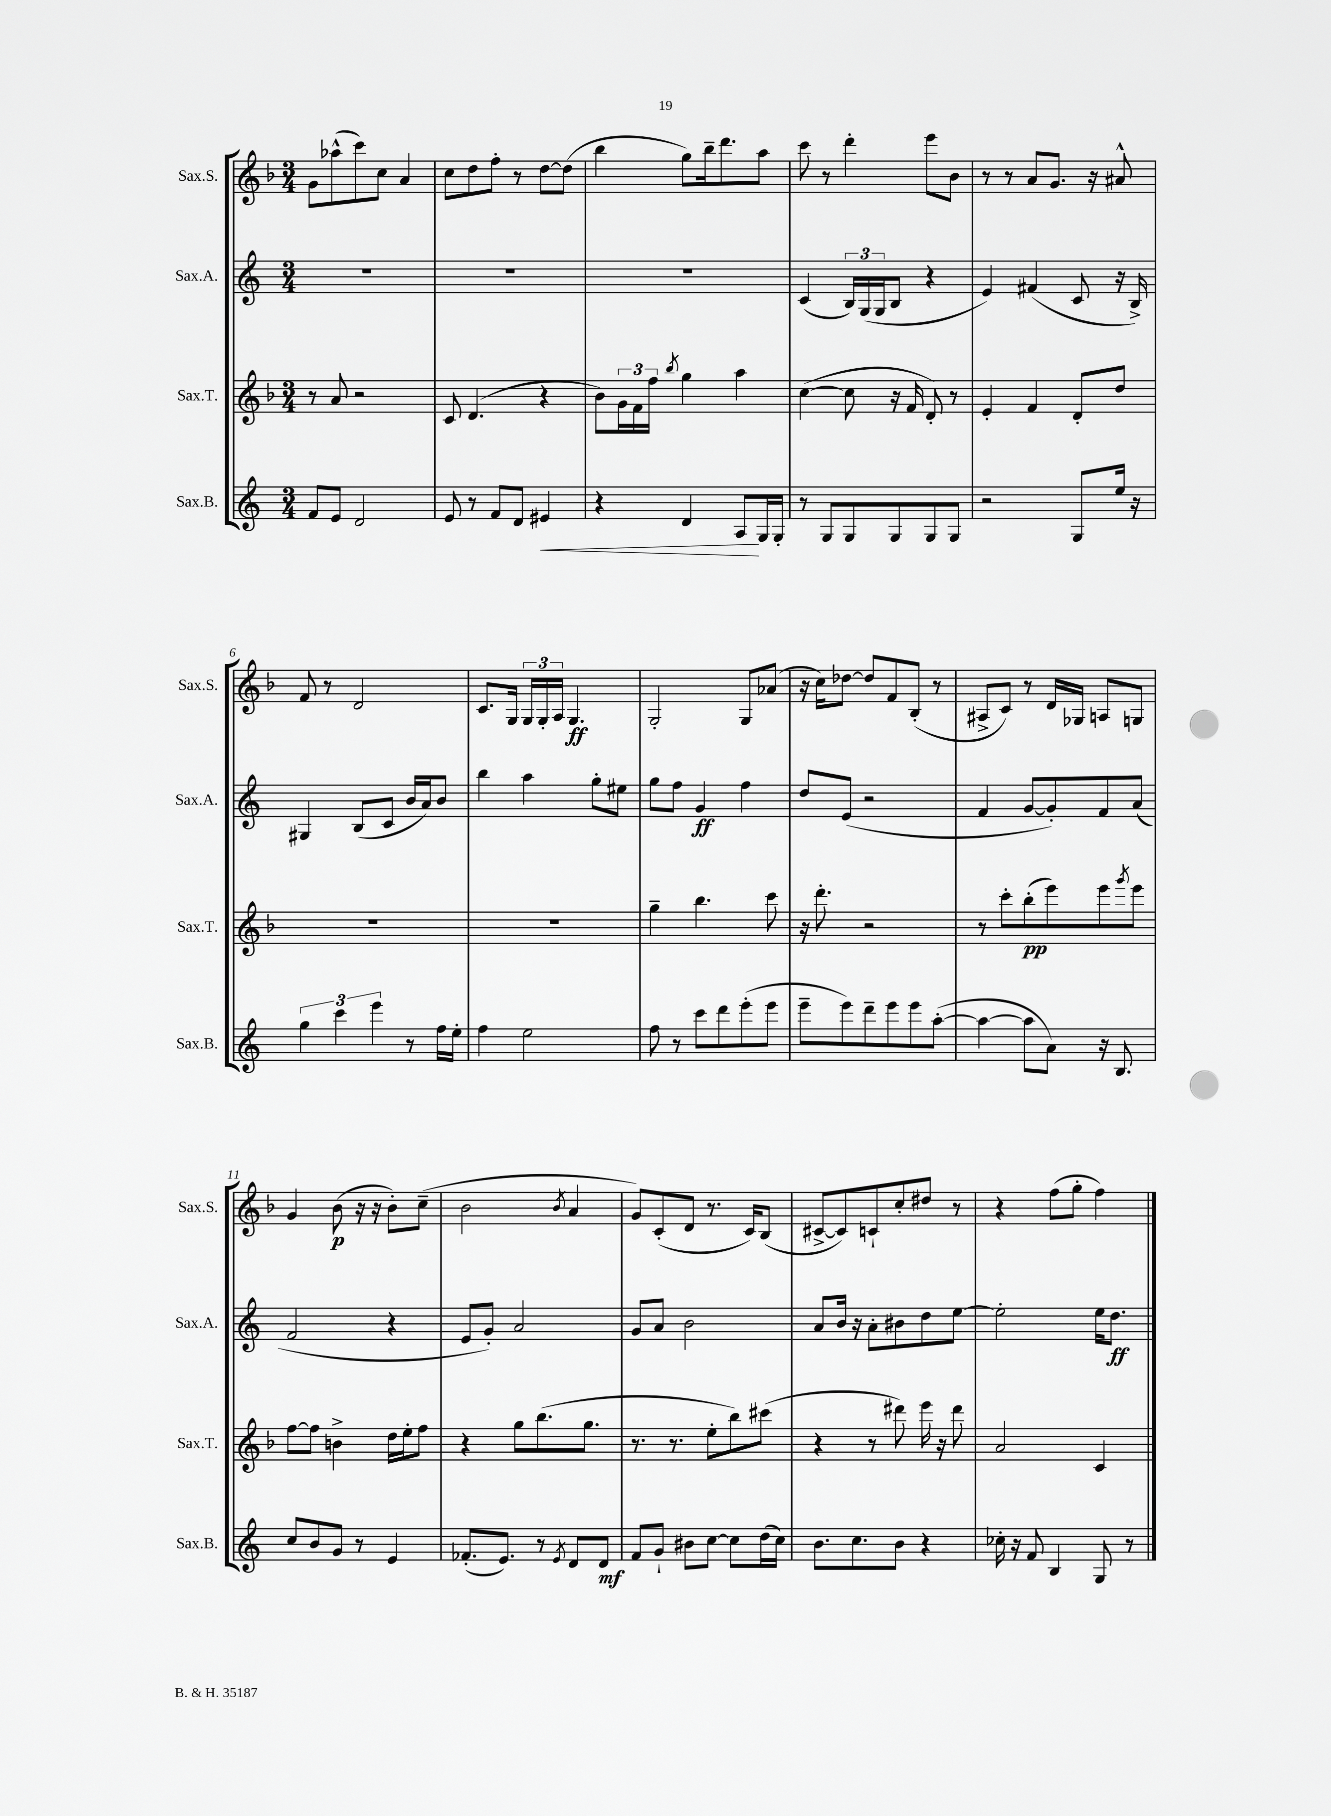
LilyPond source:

<<
\new StaffGroup <<
\new Staff = "s0" \with { instrumentName = "Sax.S." shortInstrumentName = "Sax.S." } {
    \clef treble \key f \major \numericTimeSignature \time 3/4
    g'8 aes''8-^( c'''8) c''8 a'4 |
    c''8 d''8 f''8-. r8 d''8~ d''8( |
    bes''4 g''8) bes''16-- d'''8. a''8 |
    c'''8 r8 d'''4-. e'''8 bes'8 |
    r8 r8 a'8 g'8. r16 ais'8-^ |
    f'8 r8 d'2 |
    c'8. g16 \tuplet 3/2 { g16 g16-. a16 } g4.\ff |
    g2-. g8 aes'8( |
    r16 c''16) des''8~ des''8 f'8 bes8-.( r8 |
    ais8-> c'8) r8 d'16 ges16 a8 g8 |
    g'4 bes'8\p( r16 r16 bes'8-.) c''8--( |
    bes'2 \acciaccatura { bes'8 } a'4 |
    g'8) c'8-.( d'8 r8. c'16) bes8( |
    cis'8~-> cis'8) c'8-! c''8-. dis''8 r8 |
    r4 f''8( g''8-. f''4) \bar "|." |
}
\new Staff = "s1" \with { instrumentName = "Sax.A." shortInstrumentName = "Sax.A." } {
    \clef treble \key c \major \numericTimeSignature \time 3/4
    R2. |
    R2. |
    R2. |
    c'4( \tuplet 3/2 { b16) g16( g16 } b8 r4 |
    e'4) fis'4( c'8 r16 b16->) |
    gis4 b8( c'8 b'16 a'16) b'8 |
    b''4 a''4 g''8-. eis''8 |
    g''8 f''8 g'4\ff f''4 |
    d''8 e'8( r2 |
    f'4 g'8~ g'8-.) f'8 a'8( |
    f'2 r4 |
    e'8 g'8-.) a'2 |
    g'8 a'8 b'2 |
    a'8 b'16 r16 a'8-. bis'8 d''8 e''8~ |
    e''2-. e''16 d''8.\ff \bar "|." |
}
\new Staff = "s2" \with { instrumentName = "Sax.T." shortInstrumentName = "Sax.T." } {
    \clef treble \key f \major \numericTimeSignature \time 3/4
    r8 a'8 r2 |
    c'8 d'4.( r4 |
    bes'8) \tuplet 3/2 { g'16 f'16 f''16 } \acciaccatura { bes''8 } g''4 a''4 |
    c''4~( c''8 r16 f'16 d'8-.) r8 |
    e'4-. f'4 d'8-. d''8 |
    R2. |
    R2. |
    g''4-- bes''4. c'''8 |
    r16 d'''8.-. r2 |
    r8 c'''8-. bes''8-.\pp( e'''8) e'''8 \acciaccatura { g'''8 } e'''8 |
    f''8~ f''8 b'4-> d''16 e''16-. f''8 |
    r4 g''8 bes''8.( g''8. |
    r8. r8. e''8-. bes''8) cis'''8( |
    r4 r8 dis'''8) e'''16 r16 dis'''8 |
    a'2 c'4 \bar "|." |
}
\new Staff = "s3" \with { instrumentName = "Sax.B." shortInstrumentName = "Sax.B." } {
    \clef treble \key c \major \numericTimeSignature \time 3/4
    f'8 e'8 d'2 |
    e'8 r8 f'8 d'8 eis'4\< |
    r4 d'4 a8\! g16 g16-. |
    r8 g8 g8 g8 g8 g8 |
    r2 g8 e''16 r16 |
    \tuplet 3/2 { g''4 c'''4 e'''4 } r8 f''16 e''16-. |
    f''4 e''2 |
    f''8 r8 c'''8 d'''8 e'''8-.( e'''8 |
    e'''8-- e'''8) d'''8-- e'''8 e'''8 a''8~-.( |
    a''4~ a''8 a'8) r16 b8. |
    c''8 b'8 g'8 r8 e'4 |
    fes'8.-.( e'8.) r8 \acciaccatura { e'8 } d'8 d'8\mf |
    f'8 g'8-! bis'8 c''8~ c''8 d''16( c''16) |
    b'8. c''8. b'8 r4 |
    ces''16-. r16 f'8 b4 g8 r8 \bar "|." |
}
>>
>>
